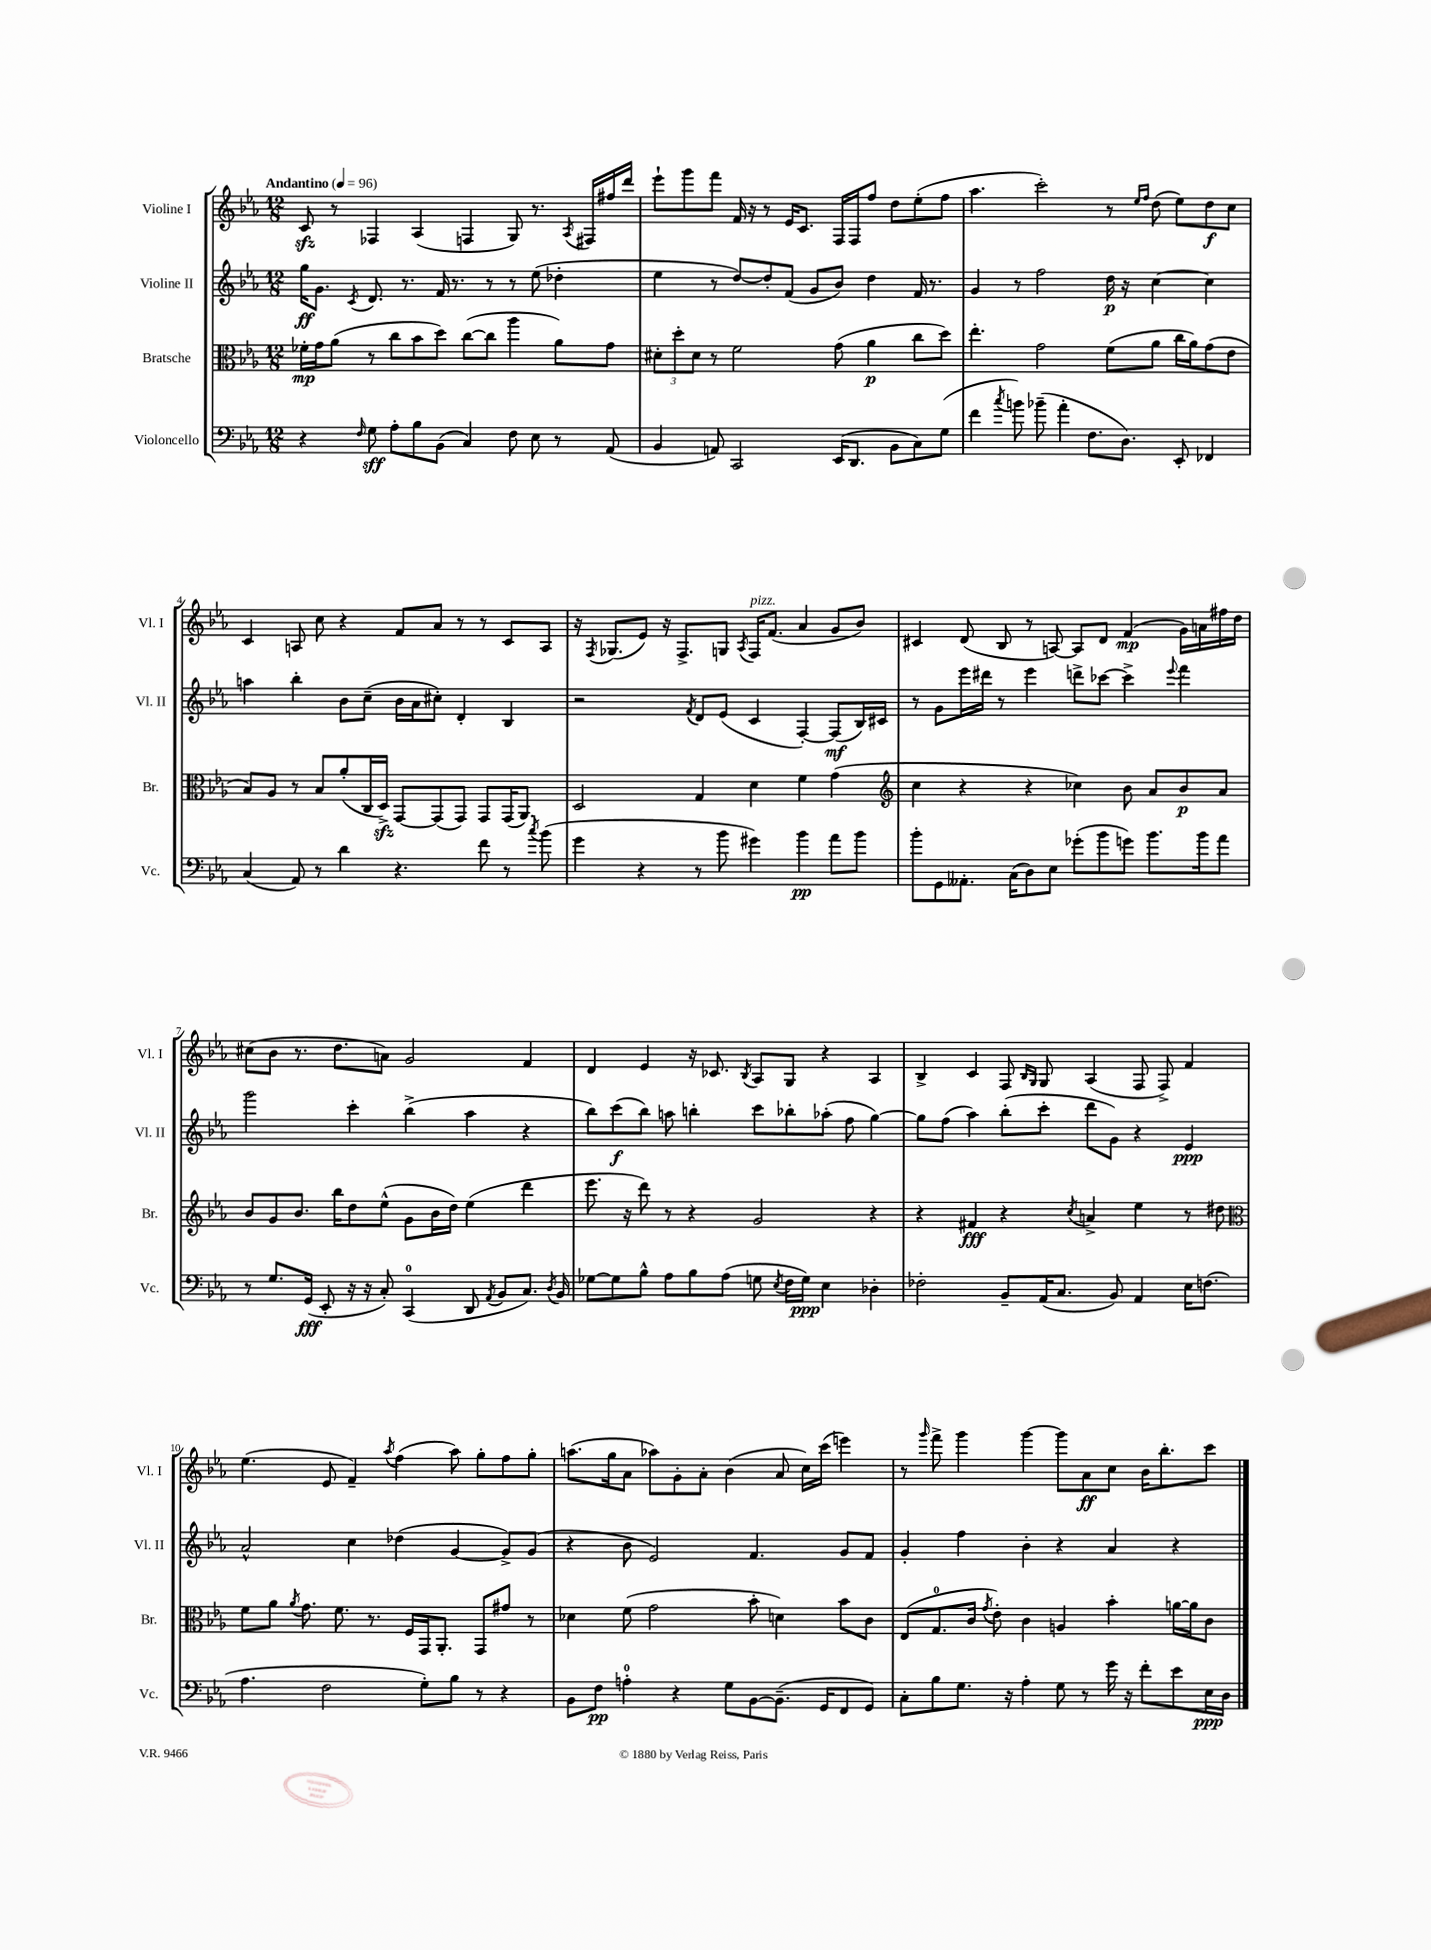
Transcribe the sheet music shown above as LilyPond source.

<<
\new StaffGroup <<
\new Staff = "s0" \with { instrumentName = "Violine I" shortInstrumentName = "Vl. I" } {
    \clef treble \key ees \major \numericTimeSignature \time 12/8 \tempo "Andantino" 4 = 96
    \autoBeamOff c'8\sfz r8 fes4 aes4( f4 g8) r8. \acciaccatura { aes8 } fis16[ fis''16 d'''16] |
    ees'''8[-! g'''8 f'''8] f'16 r16 r8 ees'16[ c'8.] f16[ f16 f''8] d''8[ ees''8-.( f''8] |
    aes''4. c'''2-.) r8 \grace { ees''16[ f''16] } d''8( ees''8[) d''8\f c''8] |
    c'4 a8 c''8 r4 f'8[ aes'8] r8 r8 c'8[ a8] |
    r16 \acciaccatura { f8 } ges8.[( ees'8]) r16 f8.[-> g8] \acciaccatura { aes8 } f16[^\markup { \italic "pizz." } f'8.]( aes'4 g'8[ bes'8]) |
    cis'4 d'8( bes8 r8 a8~) a8[ d'8] f'4\mp( g'16[) a'16 fis''16 d''16] |
    cis''8[( bes'8] r8. d''8.[ a'8]) g'2 f'4 |
    d'4 ees'4 r16 ces'8. \acciaccatura { bes8 } aes8[ g8] r4 aes4 |
    bes4-> c'4 f8 \grace { bes16[ g16] } g8 aes4( f8 f8->) f'4 |
    ees''4.( ees'8 f'4--) \acciaccatura { aes''8 } f''4( aes''8) g''8[-. f''8 g''8]-. |
    a''8.[( g''16 aes'8] aes''8[) g'8-. aes'8]-. bes'4( aes'8 c''16[) c'''16]( e'''4) |
    r8 \grace { g'''16 } f'''8-> g'''4 g'''4~ g'''8[ aes'8\ff c''8] bes'16[ bes''8.-. c'''8] \bar "|." |
}
\new Staff = "s1" \with { instrumentName = "Violine II" shortInstrumentName = "Vl. II" } {
    \clef treble \key ees \major \numericTimeSignature \time 12/8
    \autoBeamOff g''16[\ff g'8.] \acciaccatura { c'8 } d'8. r8. f'16 r8. r8 r8 ees''8( des''4-. |
    ees''4 r8 d''8[~) d''8-. f'8]( g'8[ bes'8]) d''4 f'16 r8. |
    g'4 r8 f''2 d''16\p r16 c''4~ c''4 |
    a''4 bes''4-. bes'8[ c''8]--( bes'16[ aes'16 cis''8]-.) d'4-. bes4 |
    r2 \acciaccatura { f'8 } d'8[ ees'8]( c'4 f4~-.) f8[\mf( bes16) cis'16] |
    r8 g'8[ ees'''16 dis'''16] r8 ees'''4 d'''8[-> ces'''8]~ ces'''4-> \appoggiatura { ees'''8 } f'''4 |
    g'''2 c'''4-. bes''4->( aes''4 r4 |
    bes''8[) c'''8\f( bes''8]) a''8 b''4-. c'''8[ bes''8-. aes''8]-.( f''8 g''4~) |
    g''8[ f''8]( aes''4) bes''8[-.( c'''8]-. d'''8[ g'8]) r4 ees'4\ppp |
    aes'2-^ c''4 des''4( g'4~ g'8[->) g'8]( |
    r4 bes'8 ees'2) f'4. g'8[ f'8] |
    g'4-. f''4 bes'4-. r4 aes'4 r4 \bar "|." |
}
\new Staff = "s2" \with { instrumentName = "Bratsche" shortInstrumentName = "Br." } {
    \clef alto \key ees \major \numericTimeSignature \time 12/8
    \autoBeamOff fes'16[-.\mp g'16 aes'8]( r8 c''8[ bes'8 d''8]) c''8[~( c''8] aes''4 aes'8[) g'8] |
    \tuplet 3/2 { dis'8[-. d''8-. dis'8] } r8 f'2 g'8( aes'4\p c''8[ d''8]) |
    ees''4.-. g'2 f'8[( aes'8] c''16[ aes'16) g'8( ees'8] |
    bes8[) aes8] r8 bes8[ aes'8-.( c16 d16]->\sfz) g,8[~ g,8( g,8]) g,8[ g,16( aes,8.]) |
    d2 g4 d'4 f'4 g'4( |
    \clef treble c''4 r4 r4 ces''4) bes'8 aes'8[ bes'8\p aes'8] |
    bes'8[ g'8 bes'8.] bes''16[ d''8 ees''8]-^( g'8[ bes'16 d''16]) ees''4( d'''4 |
    ees'''8. r16 d'''8) r8 r4 g'2 r4 |
    r4 fis'4\fff r4 \acciaccatura { c''8 } a'4-> ees''4 r8 dis''8 |
    \clef alto f'8[ aes'8] \acciaccatura { aes'8 } g'8. f'8. r8. f16[ g,16 aes,8.]-. g,8[ gis'8] r8 |
    des'4 f'8( g'2 bes'8-. d'4) bes'8[ c'8] |
    ees8[( g8.-0 c'16] \acciaccatura { g'8 } ees'8-.) c'4 a4 bes'4-. a'16[~ a'16 c'8] \bar "|." |
}
\new Staff = "s3" \with { instrumentName = "Violoncello" shortInstrumentName = "Vc." } {
    \clef bass \key ees \major \numericTimeSignature \time 12/8
    \autoBeamOff r4 \grace { f16 } g8\sff aes8[-. bes8 bes,8]( c4) f8 ees8 r8 aes,8( |
    bes,4 a,8) c,2 ees,16[( d,8.] bes,8[ c8) g8]( |
    f'4 \acciaccatura { c''8 } b'8) bes'8--( aes'4-. f8.[ d8.]) ees,8-. fes,4 |
    c4( aes,8) r8 d'4 r4. f'8 r8 \acciaccatura { c''8 } bes'8( |
    g'4 r4 r8 bes'8 gis'4) bes'4\pp aes'8[ bes'8] |
    bes'8[-. g,8 aeses,8.]-. c16[( d8) ees8] ges'8[-.( bes'8 g'8]) bes'8.[ bes'16 aes'8] |
    r8 g8.[ g,16]\fff( ees,8-. r16 r16 c8-.) c,4-0( d,8 \acciaccatura { aes,8 } bes,8[ c8.]) \acciaccatura { d8 } bes,16 |
    ges8[~ ges8 bes8]-^ aes8[ bes8 aes8]( g8 \acciaccatura { ees8 } f16[ g16]\ppp) ees4 des4-. |
    fes2-. bes,8[-- aes,16( c8.] bes,8) aes,4 ees16[ f8.]( |
    aes4. f2 g8[-.) bes8] r8 r4 |
    bes,8[ f8]\pp a4-0-. r4 g8[ bes,8~ bes,8.]--( g,16[ f,8 g,8]) |
    c8[-. bes8 g8.] r16 aes4-. g8 r8 g'16 r16 f'8[-. ees'8 ees16\ppp d16] \bar "|." |
}
>>
>>
